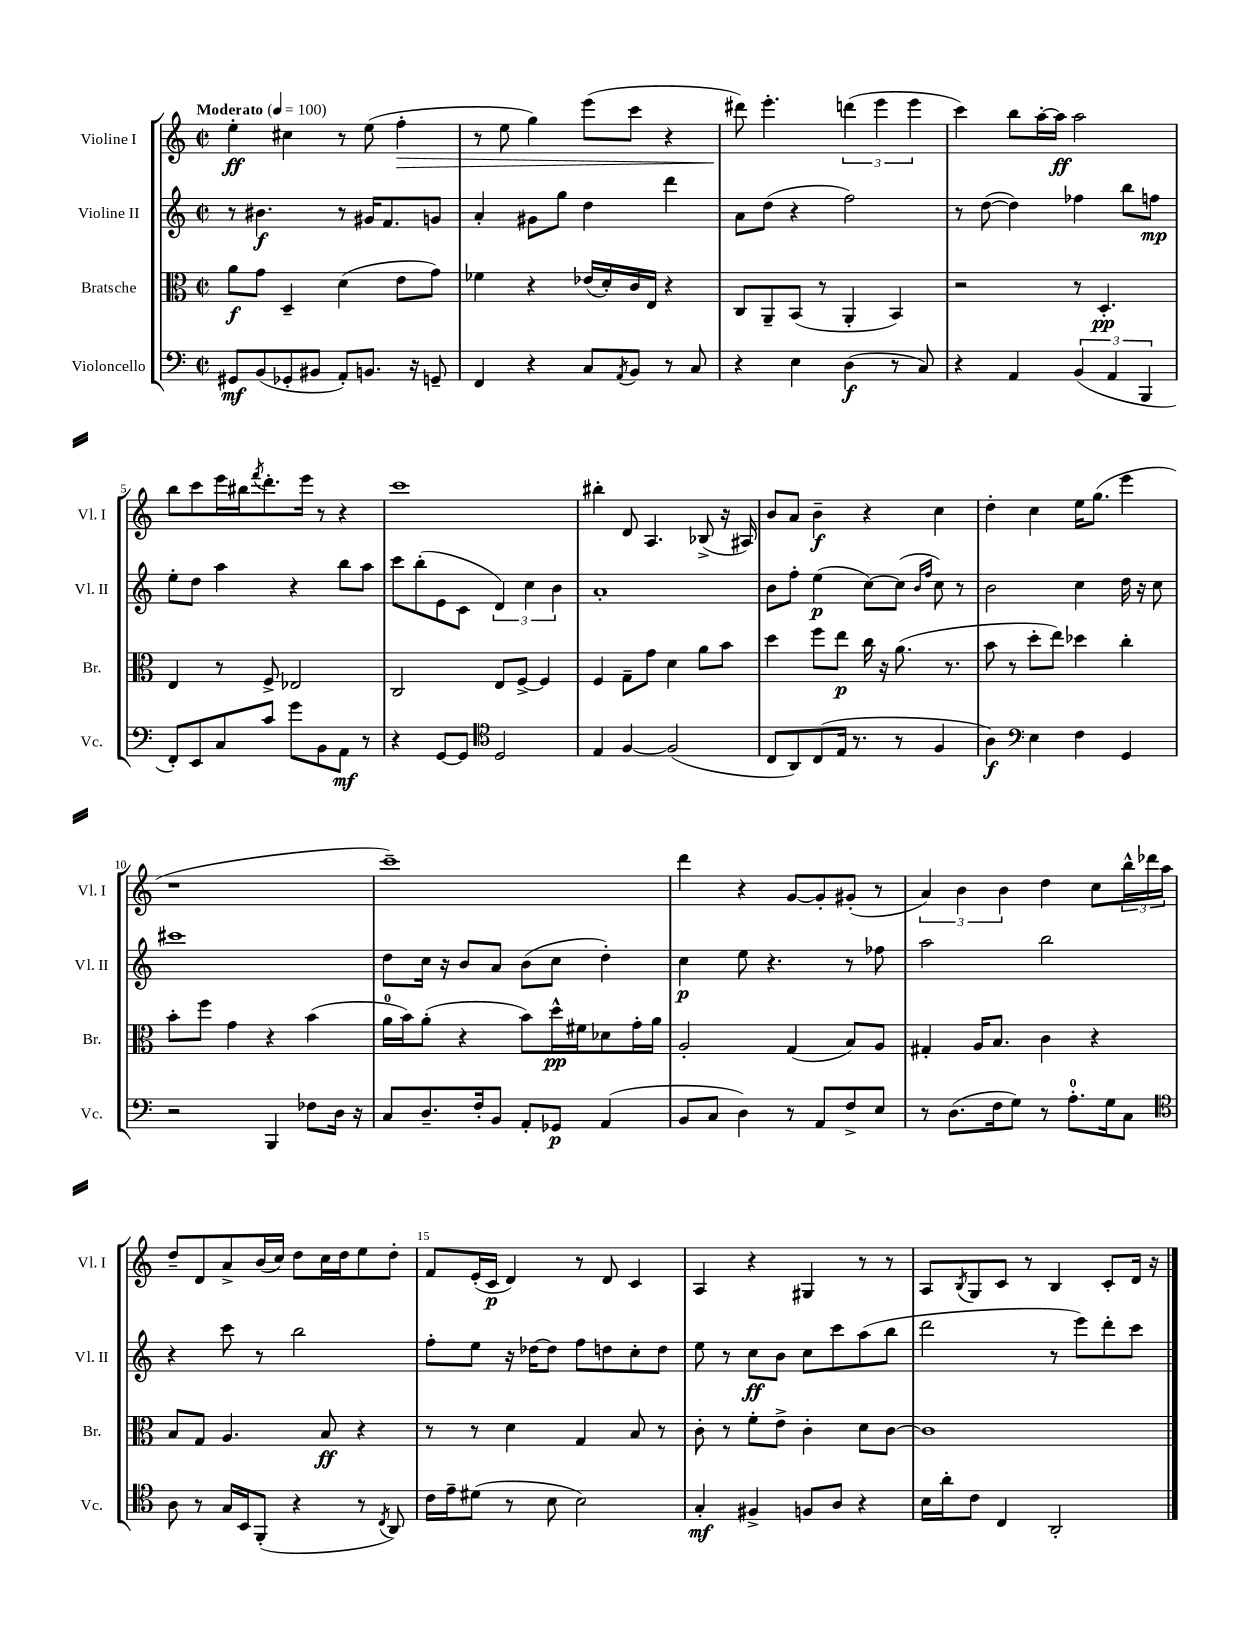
<<
\new StaffGroup <<
\new Staff = "s0" \with { instrumentName = "Violine I" shortInstrumentName = "Vl. I" } {
    \clef treble \key c \major \defaultTimeSignature \time 2/2 \tempo "Moderato" 4 = 100
    e''4-.\ff cis''4 r8 e''8( f''4-.\> |
    r8 e''8 g''4) e'''8( c'''8 r4 |
    dis'''8\!) e'''4.-. \tuplet 3/2 { d'''4( e'''4 e'''4 } |
    c'''4) b''8 a''16~-. a''16\ff a''2 |
    b''8 c'''8 e'''16 bis''16 \acciaccatura { f'''8 } d'''8.-. e'''16 r8 r4 |
    c'''1 |
    bis''4-. d'8 a4. bes8->( r16 ais16) |
    b'8 a'8 b'4--\f r4 c''4 |
    d''4-. c''4 e''16 g''8.( e'''4 |
    r1 |
    c'''1--) |
    d'''4 r4 g'8~ g'8-. gis'8-.( r8 |
    \tuplet 3/2 { a'4) b'4 b'4 } d''4 c''8 \tuplet 3/2 { b''16-^ des'''16 a''16 } |
    d''8-- d'8 a'8-> b'16( c''16) d''8 c''16 d''16 e''8 d''8-. |
    f'8 e'16-.( c'16\p d'4) r8 d'8 c'4 |
    a4 r4 gis4 r8 r8 |
    a8 \acciaccatura { b8 } g8 c'8 r8 b4 c'8-. d'16 r16 \bar "|." |
}
\new Staff = "s1" \with { instrumentName = "Violine II" shortInstrumentName = "Vl. II" } {
    \clef treble \key c \major \defaultTimeSignature \time 2/2
    r8 bis'4.\f r8 gis'16 f'8. g'8 |
    a'4-. gis'8 g''8 d''4 d'''4 |
    a'8 d''8( r4 f''2) |
    r8 d''8~( d''4) fes''4 b''8 f''8\mp |
    e''8-. d''8 a''4 r4 b''8 a''8 |
    c'''8 b''8-.( e'8 c'8 \tuplet 3/2 { d'4) c''4 b'4 } |
    a'1-. |
    b'8 f''8-. e''4\p( c''8~) c''8( \grace { b'16 f''16 } c''8) r8 |
    b'2 c''4 d''16 r16 c''8 |
    cis'''1 |
    d''8 c''16 r16 b'8 a'8 b'8( c''8 d''4-.) |
    c''4\p e''8 r4. r8 fes''8 |
    a''2 b''2 |
    r4 c'''8 r8 b''2 |
    f''8-. e''8 r16 des''16~ des''8 f''8 d''8 c''8-. d''8 |
    e''8 r8 c''8\ff b'8 c''8 c'''8 a''8( b''8 |
    d'''2 r8 e'''8) d'''8-. c'''8 \bar "|." |
}
\new Staff = "s2" \with { instrumentName = "Bratsche" shortInstrumentName = "Br." } {
    \clef alto \key c \major \defaultTimeSignature \time 2/2
    a'8\f g'8 d4-- d'4( e'8 g'8) |
    fes'4 r4 ees'16( d'16-.) c'16 e16 r4 |
    c8 a,8-- b,8( r8 a,4-. b,4) |
    r2 r8 d4.-.\pp |
    e4 r8 f8-> ees2 |
    c2 e8 f8~-> f4 |
    f4 g8-- g'8 d'4 a'8 b'8 |
    d''4 f''8 e''8\p c''16 r16 a'8.( r8. |
    b'8 r8 d''8-. e''8) des''4 c''4-. |
    b'8-. f''8 g'4 r4 b'4( |
    a'16-0 b'16) a'8-.( r4 b'8) d''16-^\pp fis'16 des'8 g'16-. a'16 |
    a2-. g4( b8) a8 |
    gis4-. a16 b8. c'4 r4 |
    b8 g8 a4. b8\ff r4 |
    r8 r8 d'4 g4 b8 r8 |
    c'8-. r8 f'8-. e'8-> c'4-. d'8 c'8~ |
    c'1 \bar "|." |
}
\new Staff = "s3" \with { instrumentName = "Violoncello" shortInstrumentName = "Vc." } {
    \clef bass \key c \major \defaultTimeSignature \time 2/2
    gis,8\mf b,8( ges,8-. bis,8 a,8-.) b,8. r16 g,8-- |
    f,4 r4 c8 \acciaccatura { a,8 } b,8 r8 c8 |
    r4 e4 d4\f( r8 c8) |
    r4 a,4 \tuplet 3/2 { b,4( a,4 b,,4 } |
    f,8-.) e,8 c8 c'8 g'8 b,8 a,8\mf r8 |
    r4 g,8~ g,8 \clef tenor d2 |
    e4 f4~ f2( |
    c8 a,8) c8( e16 r8. r8 f4 |
    a4\f) \clef bass e4 f4 g,4 |
    r2 b,,4 fes8 d16 r16 |
    c8 d8.-- f16-. b,8 a,8-. ges,8\p a,4( |
    b,8 c8 d4) r8 a,8 f8-> e8 |
    r8 d8.( f16 g8) r8 a8.-0-. g16 c8 |
    \clef tenor a8 r8 g16 b,16 f,8-.( r4 r8 \acciaccatura { c8 } a,8) |
    c'16 e'16-- dis'8( r8 b8 b2) |
    g4-.\mf fis4-> f8 a8 r4 |
    b16 a'16-. c'8 c4 a,2-. \bar "|." |
}
>>
>>
\layout { \context { \Score \override BarNumber.break-visibility = ##(#f #t #t) barNumberVisibility = #(every-nth-bar-number-visible 5) } }
